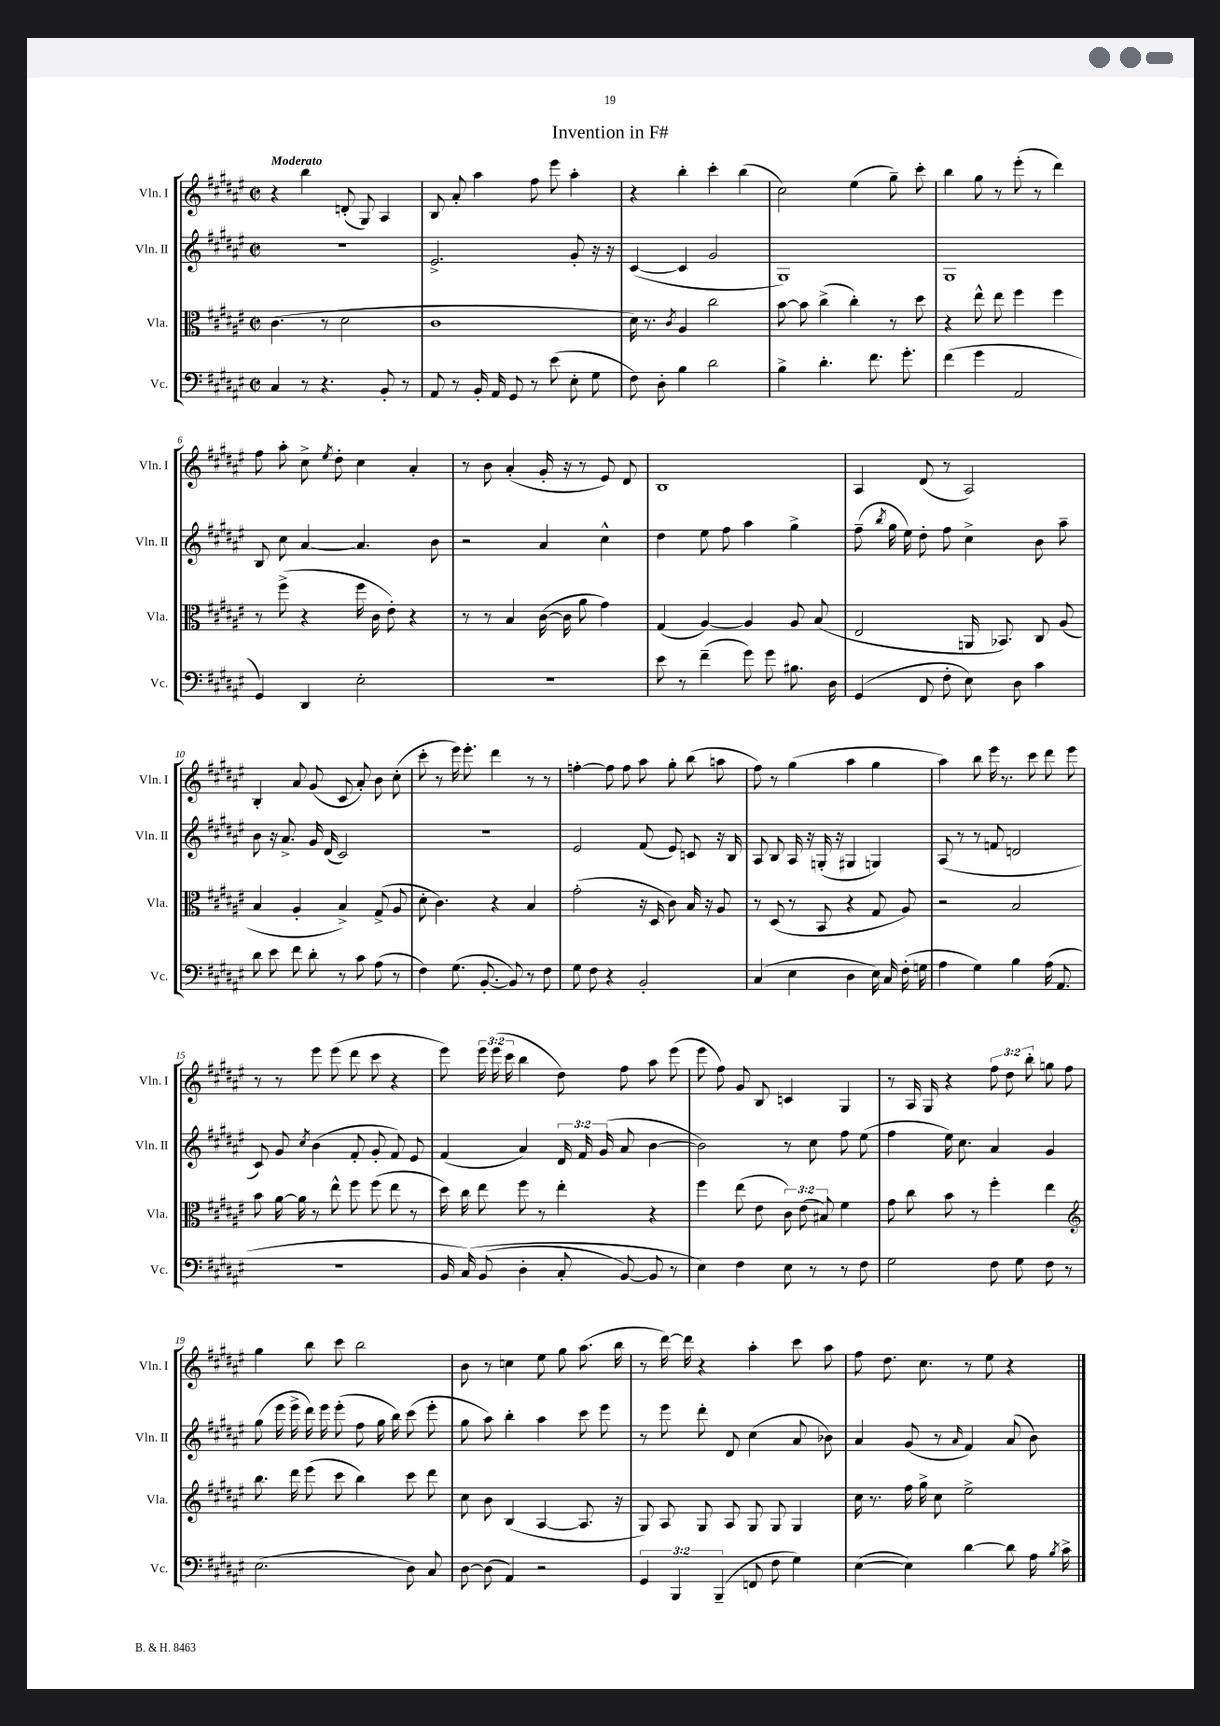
\header { title = "Invention in F#" }
<<
\new StaffGroup <<
\new Staff = "s0" \with { instrumentName = "Vln. I" shortInstrumentName = "Vln. I" } {
    \clef treble \key fis \major \defaultTimeSignature \time 2/2 \override Staff.TupletNumber.text = #tuplet-number::calc-fraction-text \tempo "Moderato"
    \autoBeamOff r4 b''4 d'8-.( gis8) ais4 |
    b8 ais'8-. ais''4 fis''8 eis'''8 ais''4-. |
    r4 b''4-. cis'''4-. b''4( |
    cis''2) eis''4( gis''8--) cis'''8-. |
    b''4 gis''8 r8 eis'''8-.( r8 dis'''4) |
    fis''8 ais''8-. cis''8-> \acciaccatura { eis''8 } dis''8-. cis''4 ais'4-. |
    r8 b'8 ais'4-.( gis'16-. r16 r8 eis'8) dis'8 |
    b1 |
    ais4 dis'8( r8 ais2) |
    b4-. ais'8 gis'8( cis'8 ais'8-.) b'8 cis''8-.( |
    cis'''8-. r8 eis'''16) eis'''8.-. dis'''4 r8 r8 |
    f''4~-. f''8 f''8 ais''8 gis''8-. b''8( a''8 |
    fis''8) r8 gis''4( ais''4 gis''4 |
    ais''4) b''8 eis'''16 r8. cis'''8 dis'''8 eis'''8 |
    r8 r8 eis'''8 eis'''8( dis'''8 cis'''8 r4 |
    eis'''8) \tuplet 3/2 { eis'''16 eis'''16( cis'''16 } b''4 dis''8) fis''8 ais''8 eis'''8( |
    eis'''8 fis''8) gis'8 b8 c'4 gis4 |
    r8 ais16 gis16 r4 \tuplet 3/2 { fis''8 dis''8 b''8-. } g''8 fis''8 |
    gis''4 b''8 cis'''8 b''2 |
    b'8 r8 c''4 eis''8 gis''8 ais''8.( b''16 |
    r8 dis'''16~) dis'''16 r4 ais''4-. cis'''8 ais''8 |
    fis''8 dis''8. cis''8. r8 eis''8 r4 \bar "|." |
}
\new Staff = "s1" \with { instrumentName = "Vln. II" shortInstrumentName = "Vln. II" } {
    \clef treble \key fis \major \defaultTimeSignature \time 2/2 \override Staff.TupletNumber.text = #tuplet-number::calc-fraction-text
    \autoBeamOff R1 |
    eis'2.-> gis'8-. r16 r16 |
    cis'4~( cis'4 gis'2 |
    gis1) |
    gis1 |
    b8 cis''8 ais'4~ ais'4. b'8 |
    r2 ais'4 cis''4-^ |
    dis''4 eis''8 fis''8 ais''4 gis''4-> |
    fis''8--( \acciaccatura { b''8 } gis''16 eis''16) dis''8-. fis''8 cis''4-> b'8 ais''8-- |
    b'8 r16 ais'8.-> gis'16 dis'16( cis'2) |
    R1 |
    eis'2 fis'8( eis'8) c'8 r16 b16 |
    ais8 b8 ais16 r16 g16-.( r16 gis4 g4) |
    ais8( r8 r8 f'8 d'2 |
    cis'8) gis'8 \acciaccatura { cis''8 } b'4( fis'8-. gis'8-. fis'8) eis'8 |
    fis'4( ais'4) \tuplet 3/2 { dis'16 fis'16 gis'16( } ais'8 b'4~ |
    b'2) r8 cis''8 fis''8 eis''8( |
    fis''4 eis''16) cis''8. ais'4 gis'4 |
    gis''8( eis'''16 eis'''16-> dis'''16) eis'''16 eis'''8-.( fis''8 gis''16 b''16) cis'''8( eis'''8-. |
    gis''8 ais''8) b''4-. ais''4 cis'''8 eis'''8 |
    r8 eis'''8 dis'''8-. dis'8 cis''4( ais'8 bes'8) |
    ais'4 gis'8( r8 \grace { ais'16 } fis'4) ais'8( b'8) \bar "|." |
}
\new Staff = "s2" \with { instrumentName = "Vla." shortInstrumentName = "Vla." } {
    \clef alto \key fis \major \defaultTimeSignature \time 2/2 \override Staff.TupletNumber.text = #tuplet-number::calc-fraction-text
    \autoBeamOff cis'4.( r8 dis'2 |
    cis'1 |
    dis'16) r8. \acciaccatura { cis'8 } ais4 cis''2 |
    b'8~ b'8 cis''4->( cis''4-.) r8 dis''8 |
    r4 eis''8-^ eis''8 fis''4 fis''4 |
    r8 fis''8->( r4 fis''16 cis'16 eis'8-.) r4 |
    r8 r8 b4 cis'16~( cis'16 ais'8 gis'4) |
    gis4( ais4~) ais4 ais8 b8( |
    eis2 a,16 bes,8.) cis8 ais8( |
    b4 ais4-. b4->) gis8->( ais8 |
    dis'8-. cis'4.) r4 b4 |
    gis'2-.( r16 dis16 cis'8) b16 r16 ais8 |
    r8 dis8( r8 b,8 r4 gis8 ais8) |
    r2 b2 |
    b'8 ais'16~ ais'16 r8 eis''8-^ fis''8 fis''8( eis''8 r8 |
    dis''16) cis''16 eis''8 fis''8 r8 eis''4-. r4 |
    fis''4 eis''8( eis'8 \tuplet 3/2 { cis'8) eis'8( bis8) } fis'4 |
    gis'8 cis''8 b'8 r8 fis''4-. eis''4 |
    \clef treble b''8. dis'''16 eis'''8( cis'''8 b''4) cis'''8 dis'''8 |
    cis''8 b'8 b4( ais4~ ais8. r16 |
    gis8) ais8 gis8 ais8 gis8 gis8 gis4 |
    cis''16 r8. fis''16 gis''16-> cis''8 eis''2-> \bar "|." |
}
\new Staff = "s3" \with { instrumentName = "Vc." shortInstrumentName = "Vc." } {
    \clef bass \key fis \major \defaultTimeSignature \time 2/2 \override Staff.TupletNumber.text = #tuplet-number::calc-fraction-text
    \autoBeamOff cis4 r8 r4. b,8-. r8 |
    ais,8 r8 b,16-. ais,16 gis,8 r8 eis'8( eis8-. gis8 |
    fis8) dis8-. b4 dis'2 |
    b4-> dis'4.-. fis'8. gis'8.-. |
    fis'4( gis'4 ais,2 |
    gis,4) dis,4 eis2-. |
    R1 |
    eis'8 r8 fis'4--( gis'8) gis'8 bis8. dis16 |
    gis,4( fis,8 fis8-. eis8) dis8 cis'4 |
    dis'8 eis'8 fis'8 dis'8-. r8 cis'8 ais8( r8 |
    fis4) gis8.( b,8.~-. b,8) r8 fis8 |
    gis8 fis8 r4 b,2-. |
    cis4( eis4 dis4 eis16) cis16 fis16-.( g16 |
    ais4 gis4) b4 ais16( ais,8. |
    R1 |
    b,16 cis16)\( b,8( dis4-. cis8-. b,8~) b,8 r8 |
    eis4\) fis4 eis8 r8 r8 fis8 |
    gis2 fis8 gis8 fis8 r8 |
    eis2.( dis8) cis8 |
    dis8~ dis8( ais,4) r2 |
    \tuplet 3/2 { gis,4 b,,4 b,,4--( } f,8 fis8 gis4) |
    eis4~( eis4) dis'4~ dis'8 ais16 \acciaccatura { b8 } cis'16-> \bar "|." |
}
>>
>>
